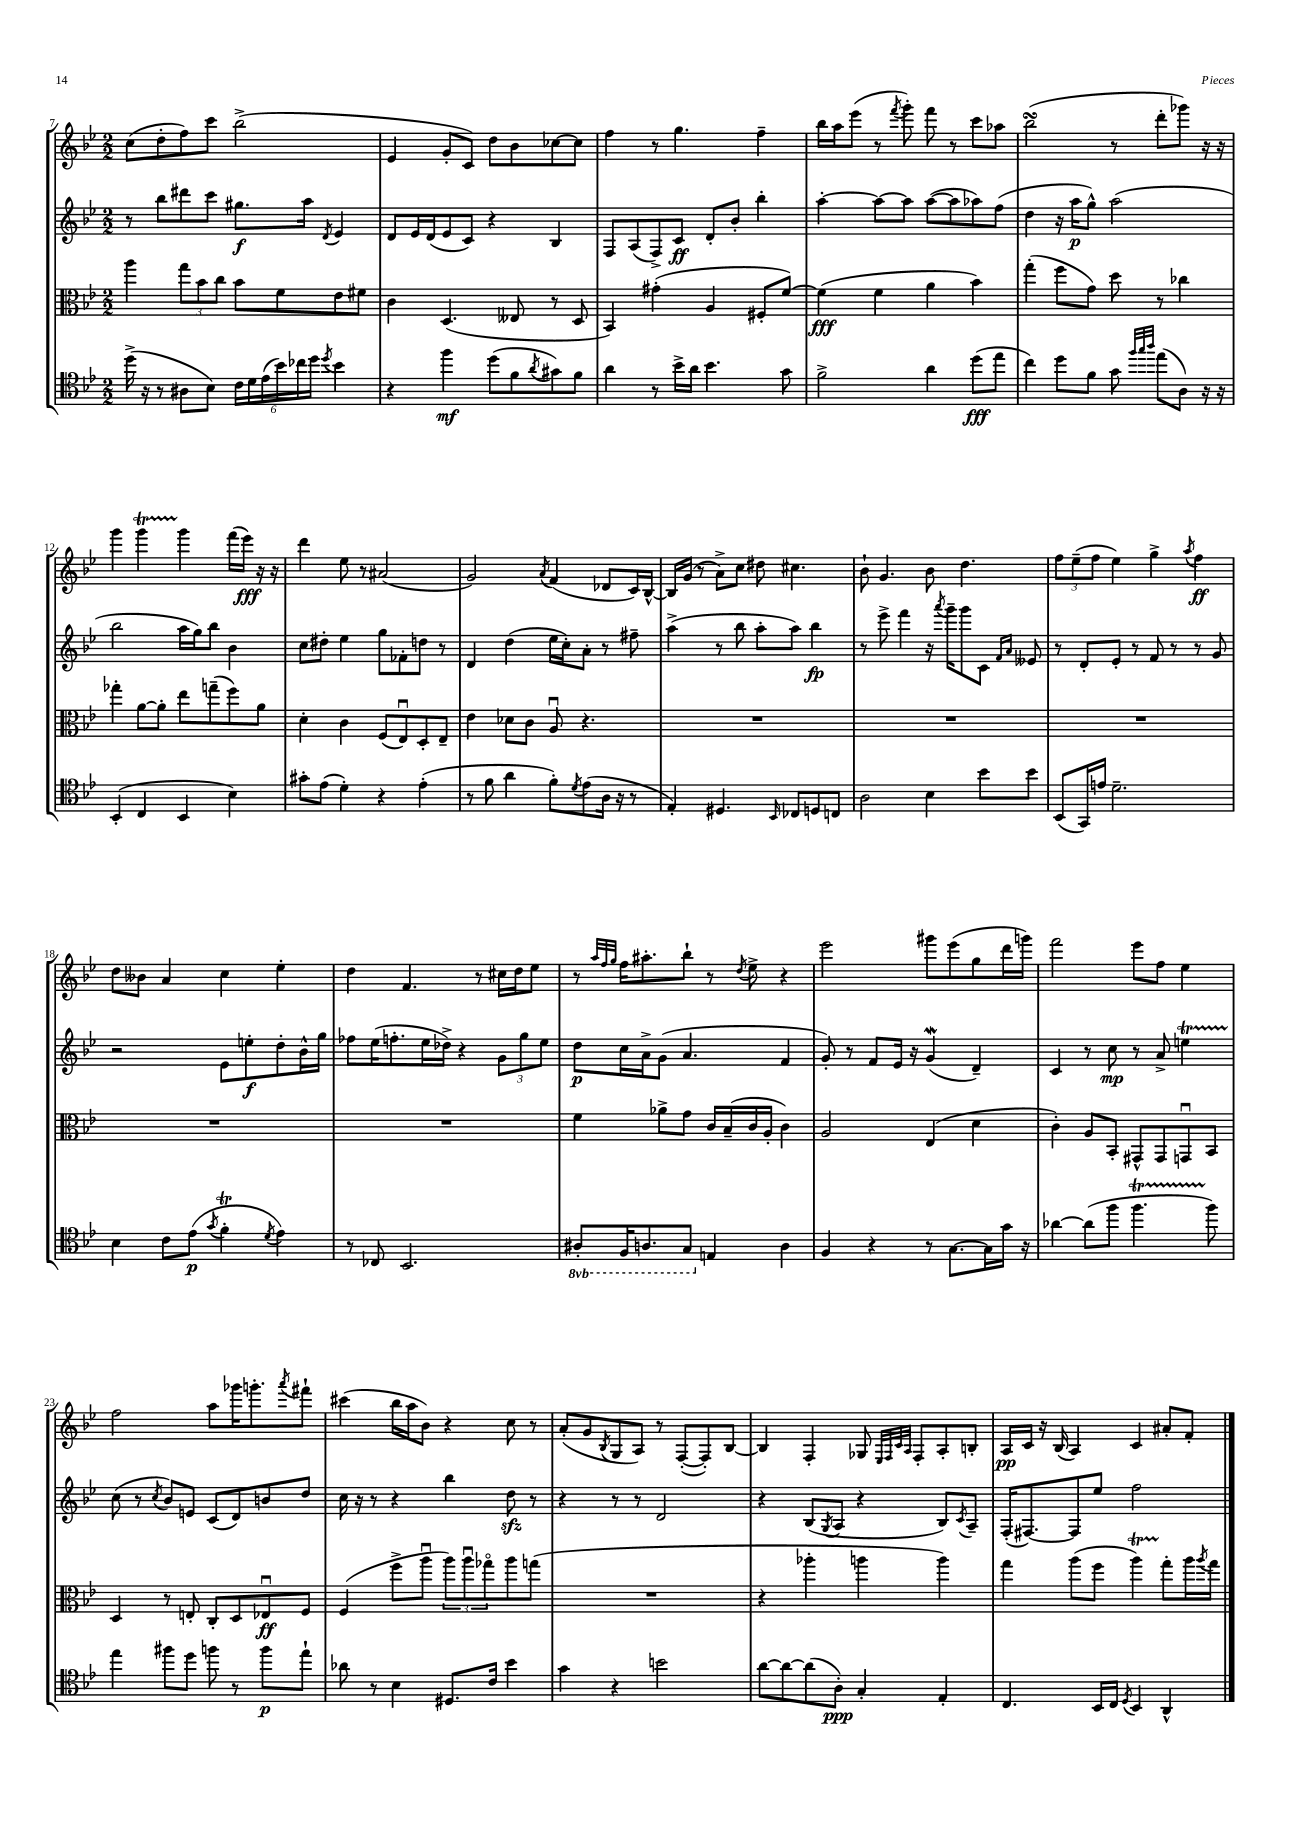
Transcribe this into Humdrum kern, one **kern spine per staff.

**kern	**kern	**kern	**kern
*staff4	*staff3	*staff2	*staff1
*clefC4	*clefC3	*clefG2	*clefG2
*k[b-e-]	*k[b-e-]	*k[b-e-]	*k[b-e-]
*M2/2	*M2/2	*M2/2	*M2/2
(16dd^\	4aa\	8r	(8cc\L
16r	.	.	.
8r	.	8bb-\L	8dd'\
8A#\L	12gg\L	8ddd#\	8ff\)
.	12b-\	.	.
8B-\J)	.	8ccc\J	8ccc\J
.	12cc\J	.	.
24c\LL	8b-\L	8.gg#\L	(2bb-^\
24d\	.	.	.
(24e-\	.	.	.
24b-\)	8f\	.	.
24cc-\	.	.	.
.	.	16aa\Jk	.
24dd\JJ	.	.	.
8qdd/	.	8qd/	.
4b-\	8e-\	4e-/	.
.	8f#\J	.	.
=	=	=	=
4r	4c\	8d/L	4e-/
.	.	16e-/L	.
.	.	(16d/J	.
4ff\	(4.D/	8e-/	8g'/L
.	.	8c/J)	8c/J)
(8dd\L	.	4r	8dd\L
8f\	8E--/	.	8b-\
8qa/	.	.	.
8g#\)	8r	4B-/	[8cc-\
8f\J	8D/	.	8cc-\]J
=	=	=	=
4a\	4BB-/)	8F/L	4ff\
.	.	(8A/	.
8r	(4g#'\	8F^/)	8r
16b-^\LL	.	8c/J	4.gg\
16a\JJ	.	.	.
4.b-\	4A/	8d'/L	.
.	.	8b-'/J	.
.	8F#'/L	4bb-'\	4ff~\
8g\	[8f/J)	.	.
=	=	=	=
2f^\	(4f\]	[4aa'\	16bb-\LL
.	.	.	16aa\J
.	.	.	(8eee-\J
.	4f\	8aa\_L	8r
.	.	.	8qfff/
.	.	8aa\]J	8ggg'\)
4a\	4a\	([8aa\L	8fff\
.	.	8aa\]	8r
(8dd\L	4b-\)	8aa-\)	8ccc\L
8ee-\J	.	(8ff\J	8aa-\J
=	=	=	=
4cc\)	(4gg'\	4dd\	(2bb-\
8dd\L	8ff\L	16r	.
.	.	16aa\LK	.
8f\J	8g\J)	8gg^^\J)	.
8g\	8dd\	(2aa\	8r
32qqff/LLL	.	.	.
32qqgg/	.	.	.
32qqaa/JJJ	.	.	.
(8ee-\L	8r	.	8ddd'\L
8A\J)	4cc-\	.	8ggg-\J)
16r	.	.	16r
16r	.	.	16r
=	=	=	=
(4BB-'/	4gg-'\	2bb-\	4ggg\
4C/	[8a\L	.	4ggg\
.	8a'\]J	.	.
4BB-/	8ee-\L	16aa\LL	4ggg\
.	.	16gg\J)	.
.	(8gg~\	8bb-\J	.
4B-\)	8ff\)	4b-\	(16fff\LL
.	.	.	16eee-\JJ)
.	8a\J	.	16r
.	.	.	16r
=	=	=	=
8g#'\L	4d'\	8cc\L	4ddd\
(8e-\J	.	8dd#'\J	.
4d'\)	4c\	4ee-\	8ee-\
.	.	.	8r
4r	(8F/L	8gg\L	(2a#/
.	8E-u/)	8f-'\	.
(4e-'\	8D'/	8dd\J	.
.	8E-~/J	8r	.
=	=	=	=
8r	4e-\	4d/	2g/)
8f\	.	.	.
4a\	8d-\L	(4dd\	.
.	8c\J	.	.
.	.	.	8qa/
8f'\L)	8Au/	16ee-\LL	(4f/
.	.	16cc'\J)	.
8qd/	.	.	.
(8e-\	4.r	8a'\J	.
16A\Jk	.	8r	8d-/L
16r	.	.	.
8r	.	8ff#~\	16c/L)
.	.	.	[16B-^^/JJ
=	=	=	=
4E-'/)	1r	(4aa^\	16B-/]LL
.	.	.	(16g/JJ
.	.	.	8r
4.D#/	.	8r	8a^\L)
.	.	8bb-\	8cc\J
.	.	8aa'\L	8dd#\
16qqBB-/	.	.	.
8C-/L	.	8aa\J)	4.cc#\
8D/	.	4bb-\	.
8C/J	.	.	.
=	=	=	=
2A\	1r	8r	8b-`\
.	.	8eee-^\	4.g/
.	.	4fff\	.
4B-\	.	16r	8b-\
.	.	8qaaa/	.
.	.	16ggg~\LK	.
.	.	8ggg\	4.dd\
8b-\L	.	8c\J	.
.	.	16qqf/LL	.
.	.	16qqa/JJ	.
8b-\J	.	8e--/	.
=	=	=	=
(8BB-/L	1r	8r	12ff\L
.	.	.	(12ee-~\
16GG/L)	.	8d'/L	.
.	.	.	12ff\J
16e/JJ	.	.	.
2.d~\	.	8e-'/J	4ee-\)
.	.	8r	.
.	.	8f/	4gg^\
.	.	8r	.
.	.	.	8qaa/
.	.	8r	4ff\
.	.	8g/	.
=	=	=	=
4B-\	1r	2r	8dd\L
.	.	.	8b--\J
8c\L	.	.	4a/
(8e-\J	.	.	.
8qg/	.	.	.
4f'\	.	8e-\L	4cc\
.	.	8ee'\	.
8qd/	.	.	.
4e-\)	.	8dd'\	4ee-'\
.	.	16b-^^\L	.
.	.	16gg\JJ	.
=	=	=	=
8r	1r	8ff-\L	4dd\
8C-/	.	(16ee-\K	.
.	.	8.ff'\	.
2.BB-/	.	.	4.f/
.	.	16ee-\L	.
.	.	16dd-^\JJ)	.
.	.	4r	.
.	.	.	8r
.	.	12g\L	16cc#\LL
.	.	.	16dd\J
.	.	12gg\	.
.	.	.	8ee-\J
.	.	12ee-\J	.
=	=	=	=
8AA#'/L	4f\	8dd\L	8r
.	.	.	32qqaa/LLL
.	.	.	32qqff/
.	.	.	32qqgg/JJJ
16FF/K	.	16cc\L	16ff\LK
8.AA/	.	16a^\J	8.aa#'\
.	8a-^\L	(8g\J	.
8GG/J	8g\J	4.a/	8bb-`\J
4E/	16c/LL	.	8r
.	(16B-~/	.	.
.	.	.	8qdd/
.	16c/	.	8ee-^\
.	16A'/JJ	.	.
4A\	4c\)	4f/	4r
=	=	=	=
4F/	2A/	8g'/)	2eee-\
.	.	8r	.
4r	.	8f/L	.
.	.	16e-/Jk	.
.	.	16r	.
8r	(4E-/	(4g/	8ggg#\L
[8.G\L	.	.	(8eee-\
.	4d\	4d~/)	8gg\
16G\]L	.	.	.
16g\JJ	.	.	16ddd\L
16r	.	.	16ggg\JJ)
=	=	=	=
[4a-\	4c'\)	4c/	2fff\
(8a-\]L	8A/L	8r	.
8ff\J	8BB-'/J	8cc\	.
4.ff\	8GG#^^/L	8r	8eee-\L
.	8GG#/	8a^/	8ff\J
.	8GGu/	4ee\	4ee-\
8ff\)	8BB-/J	.	.
=	=	=	=
4ee-\	4D/	(8cc\	2ff\
.	.	8r	.
.	.	8qcc/	.
8ff#\L	8r	8b-/L)	.
8dd\J	8E'/	8e/J	.
8ff\	8C'/L	(8c/L	8aa\L
8r	8D/	8d/)	16ggg-\K
.	.	.	8.ggg'\
8ff\L	8E-u/	8b/	.
.	.	.	8qaaa/
8ee-`\J	8F/J	8dd/J	8fff#`\J
=	=	=	=
8a-\	(4F/	16cc\	(4ccc#\
.	.	16r	.
8r	.	8r	.
4B-\	8ff^\L	4r	16bb-\LL
.	.	.	16aa\J
.	8aau\J	.	8b-\J)
8.D#/L	12aa\L)	4bb-\	4r
.	12aau\	.	.
.	12gg-o\	.	.
16c/Jk	.	.	.
4b-\	8aa\	8dd\	8cc\
.	(8gg\J	8r	8r
=	=	=	=
4g\	1r	4r	(8a'/L
.	.	.	8g/
.	.	.	8qB-/
4r	.	8r	8G/
.	.	8r	8A/J)
2b\	.	2d/	8r
.	.	.	([8F'/L
.	.	.	8F'/])
.	.	.	[8B-/J
=	=	=	=
[8a\L	4r	4r	4B-/]
8a\_	.	.	.
(8a\]	4aa-'\	(8B-/L	4F'/
.	.	8qG/	.
8A'\J)	.	8A/J	.
4G'/	4aa\	4r	8G-/
.	.	.	32qqE-/LLL
.	.	.	32qqF/
.	.	.	32qqc/
.	.	.	32qqA/JJJ
.	.	.	8F'/L
4E-'/	4aa\)	8B-/L)	8A'/
.	.	8qc/	.
.	.	8A~/J	8B'/J
=	=	=	=
4.C/	4gg\	(16F'/LK	16A/LL
.	.	[8.F#/)	16c/JJ
.	.	.	16r
.	.	.	(16B-/
.	(8aa\L	8F#/]	4A/)
16BB-/LL	8ff\J	8ee-/J	.
16C/JJ	.	.	.
8qD/	.	.	.
4BB-/	4aa\)	2ff\	4c/
4AA^^/	8gg'\L	.	8a#'/L
.	16aa\L	.	8f'/J
.	8qaa/	.	.
.	16gg\JJ	.	.
==	==	==	==
*-	*-	*-	*-
